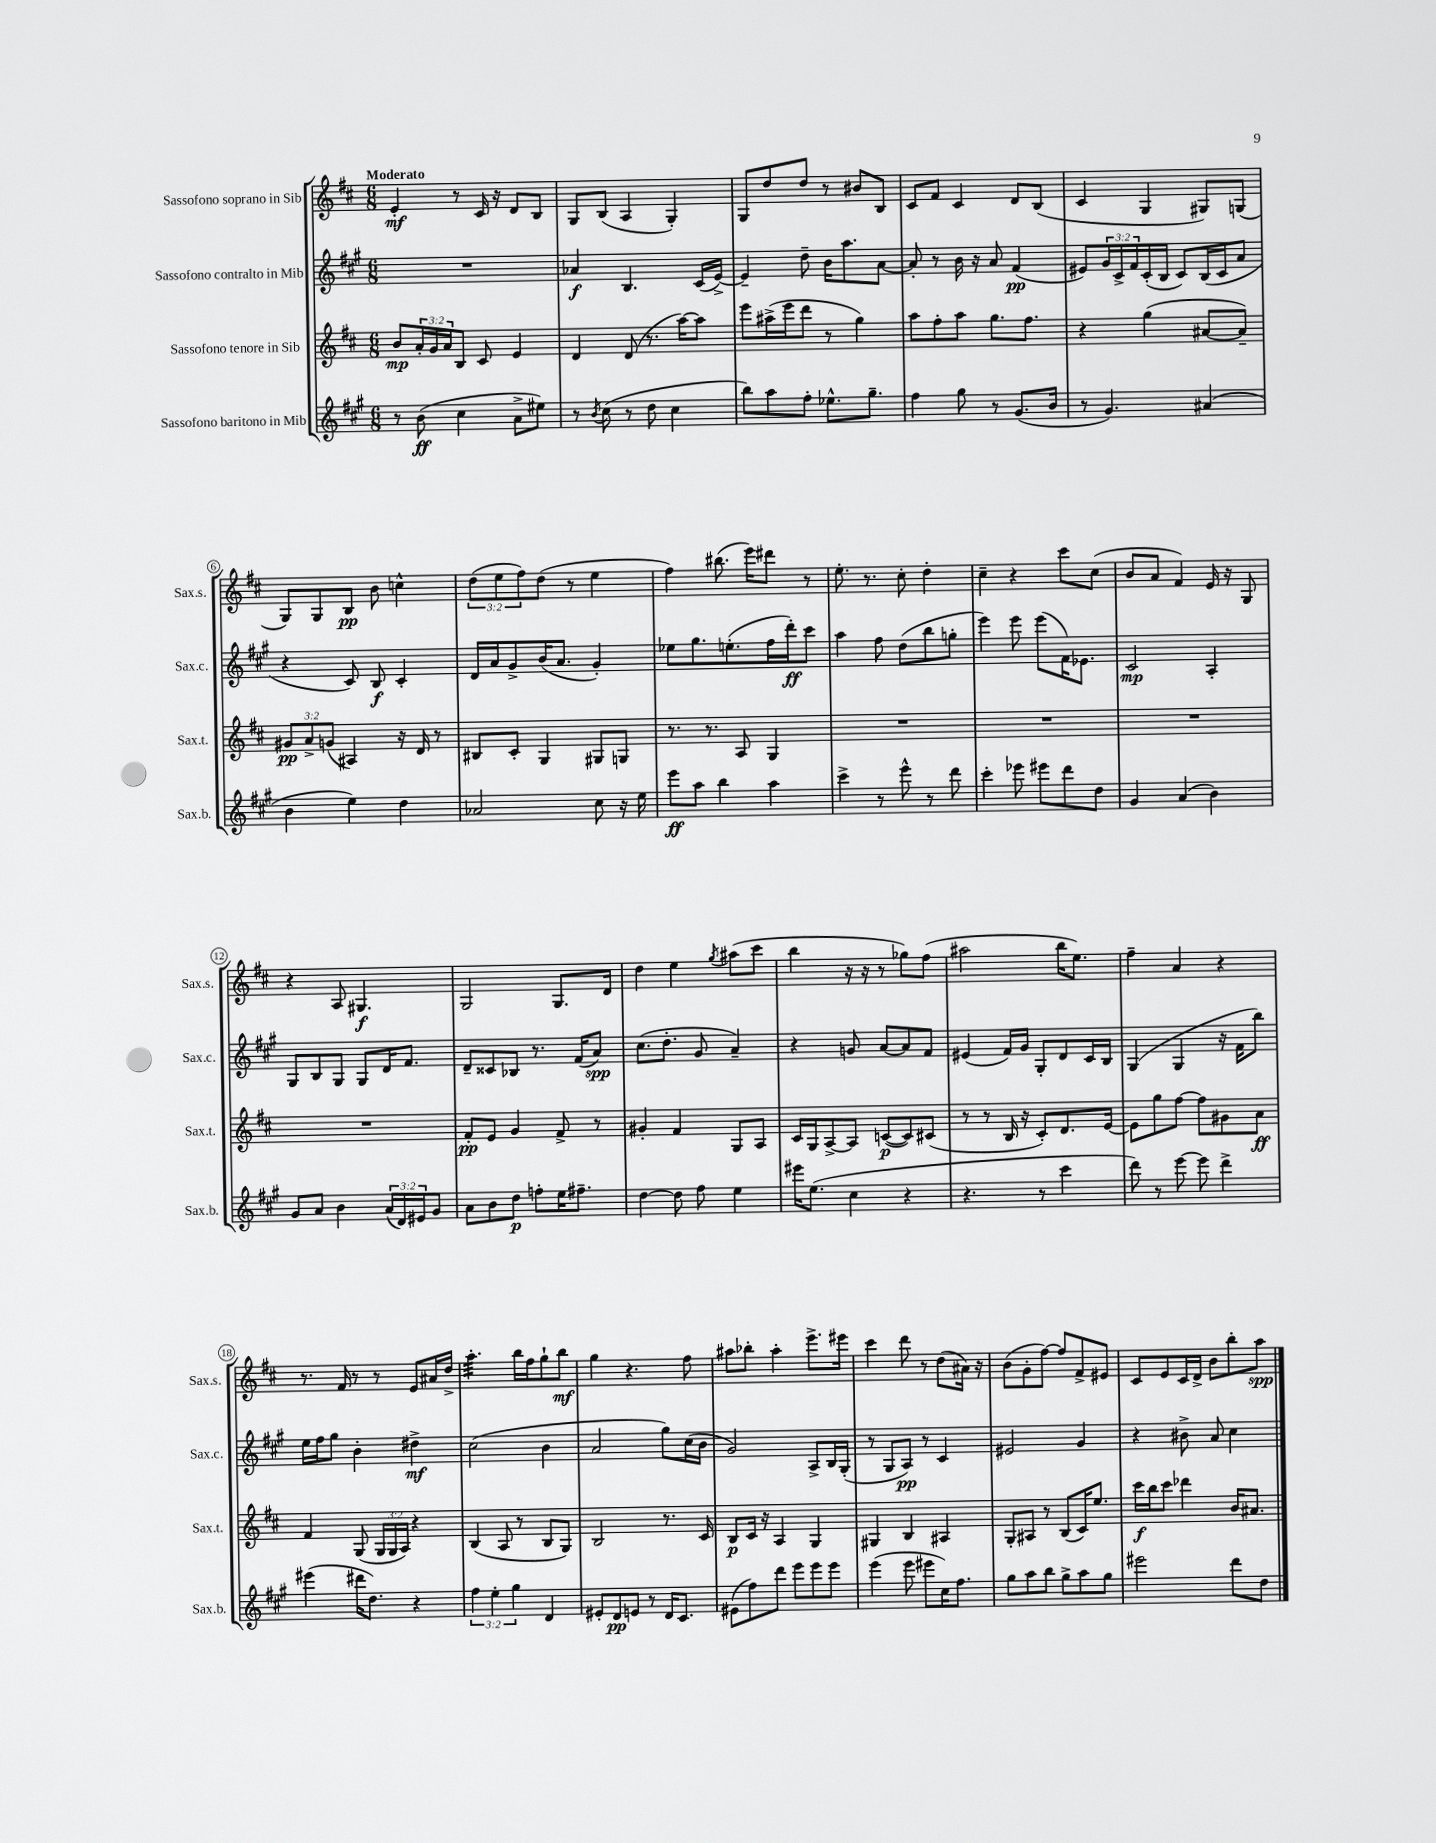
<<
\new StaffGroup <<
\new Staff = "s0" \with { instrumentName = "Sassofono soprano in Sib" shortInstrumentName = "Sax.s." } {
    \clef treble \key d \major \numericTimeSignature \time 6/8 \override Staff.TupletNumber.text = #tuplet-number::calc-fraction-text \tempo "Moderato"
    e'4-.\mf r8 cis'16 r16 d'8 b8 |
    g8 b8( a4 g4-.) |
    g8 d''8 d''8 r8 bis'8 b8 |
    cis'8 fis'8 cis'4 d'8 b8( |
    cis'4 g4 gis8) g8( |
    g8) g8 b8\pp b'8 c''4-^ |
    \tuplet 3/2 { d''8( e''8 fis''8) } d''8( r8 e''4 |
    fis''4) bis''8.( e'''16) dis'''8 r8 |
    e''8.-. r8. cis''8-. d''4-. |
    cis''4-- r4 cis'''8 cis''8( |
    b'8 a'8 fis'4) e'16 r16 g8 |
    r4 a8 gis4.\f |
    g2 g8. d'16 |
    d''4 e''4 \acciaccatura { g''8 } ais''8( cis'''8 |
    b''4 r16 r16 r8 ges''8) fis''8( |
    ais''2 b''16 e''8.) |
    fis''4-- a'4 r4 |
    r8. fis'16 r8 r8 e'8 ais'16 d''16-> |
    a''4.:32-. b''16 fis''16 g''8-! b''8\mf |
    g''4 r4. fis''8 |
    ais''8 bes''8-. ais''4-. e'''8.-> eis'''16 |
    cis'''4 d'''8 r8 d''8( ais'16) r16 |
    b'8( g'8-. fis''8~) fis''8 fis'8-> eis'8 |
    cis'8 e'8 cis'16 d'16-> b'8 b''8-. a''8\spp \bar "|." |
}
\new Staff = "s1" \with { instrumentName = "Sassofono contralto in Mib" shortInstrumentName = "Sax.c." } {
    \clef treble \key a \major \numericTimeSignature \time 6/8 \override Staff.TupletNumber.text = #tuplet-number::calc-fraction-text
    R2. |
    aes'4\f b4. cis'16( e'16~->) |
    e'4-- d''8-- b'16 a''8. a'8~ |
    a'8-. r8 b'16 r16 a'8 fis'4\pp( |
    eis'8) \tuplet 3/2 { gis'16 cis'16-> fis'16 } cis'16-.( b16 cis'8) b16( cis'16 a'8 |
    r4 cis'8) b8\f cis'4-. |
    d'16 a'16 gis'8-> b'16( a'8. gis'4-.) |
    ees''8 gis''8. e''8.-.( fis''16 d'''16-.\ff) cis'''8 |
    a''4 fis''8 d''8( b''8 g''8-. |
    e'''4) e'''8 e'''8( fis'16) ees'8. |
    cis'2\mp a4-. |
    gis8 b8 gis8 gis8 d'16 fis'8. |
    d'8-- cisis'8 bes8 r8. fis'16( a'8\spp) |
    cis''8.( d''8.-. gis'8 a'4--) |
    r4 g'8 a'8~ a'8 fis'8 |
    eis'4( fis'16) gis'16 gis8-. d'8 cis'16 b16 |
    gis4( gis4 r16 fis'16 b''8) |
    e''16 fis''16 gis''8 b'4-. dis''4->\mf |
    cis''2( b'4 |
    a'2 gis''8) cis''16( b'16 |
    gis'2) a8-> b16 gis16-.( |
    r8 gis8 a8\pp) r8 cis'4 |
    eis'2 gis'4 |
    r4 bis'8-> a'8 cis''4 \bar "|." |
}
\new Staff = "s2" \with { instrumentName = "Sassofono tenore in Sib" shortInstrumentName = "Sax.t." } {
    \clef treble \key d \major \numericTimeSignature \time 6/8 \override Staff.TupletNumber.text = #tuplet-number::calc-fraction-text
    b'8\mp \tuplet 3/2 { a'16-. g'16 a'16 } b8 cis'8 e'4 |
    d'4 d'8( r8. a''16~) a''8 |
    e'''8 ais''16->( e'''16 d'''8 r8 g''4) |
    a''8 fis''8-. a''8 g''8. fis''8. |
    r4 g''4( ais'8~ ais'8--) |
    \tuplet 3/2 { gis'8\pp a'8-> g'8( } ais4) r16 d'16 r8 |
    bis8 cis'8-. g4 gis8 g8 |
    r8. r8. a8 g4 |
    R2. |
    R2. |
    R2. |
    R2. |
    fis'8-.\pp e'8 g'4 fis'8-> r8 |
    gis'4-. fis'4 g8 a8 |
    cis'16 g16 a8~-> a8 c'8~\p( c'8) cis'8( |
    r8 r8 b16 r16 cis'8-.) d'8. e'16~ |
    e'8 g''8 fis''8~ fis''8 gis'8 a'8\ff |
    fis'4 g8( \tuplet 3/2 { g16 g16 a16) } r4 |
    b4( a8 r8 b8 g8) |
    b2 r8. cis'16 |
    b8\p cis'16 r16 a4 g4 |
    gis4 b4 ais4 |
    g8-. ais8 r8 b8( cis'16) e''8. |
    cis'''16\f b''16 cis'''8 des'''4 b'16 ais'8. \bar "|." |
}
\new Staff = "s3" \with { instrumentName = "Sassofono baritono in Mib" shortInstrumentName = "Sax.b." } {
    \clef treble \key a \major \numericTimeSignature \time 6/8 \override Staff.TupletNumber.text = #tuplet-number::calc-fraction-text
    r8 b'8\ff( cis''4 a'8-> eis''8) |
    r8 \acciaccatura { b'8 } cis''8( r8 d''8 cis''4 |
    b''8) a''8 fis''8-. ees''8.-^ gis''8.-- |
    fis''4 gis''8 r8 gis'8.( b'16 |
    r8 gis'4.) ais'4( |
    b'4 e''4) d''4 |
    aes'2 cis''8 r16 e''16 |
    e'''8\ff a''8 b''4 a''4 |
    cis'''4-> r8 e'''8-^ r8 d'''8 |
    cis'''4-. ees'''8 eis'''8 d'''8 d''8 |
    gis'4 a'4( b'4) |
    gis'8 a'8 b'4 \tuplet 3/2 { a'16( d'16) eis'16 } gis'8 |
    a'8 b'8 d''8\p f''8-. e''16 fis''8.-- |
    d''4~ d''8 fis''8 e''4 |
    eis'''16 e''8.( cis''4 r4 |
    r4. r8 cis'''4 |
    d'''8) r8 e'''8~ e'''8 d'''4-> |
    eis'''4( dis'''16 d''8.) r4 |
    \tuplet 3/2 { fis''4 e''4-. gis''4 } d'4 |
    eis'8-. d'8\pp e'8 r8 d'16 cis'8. |
    eis'8( fis''8) d'''8 e'''8 e'''8 e'''8 |
    e'''4( e'''8 eis'''8 cis''16) fis''8. |
    gis''8 a''8 b''8 gis''8-> a''8 gis''8 |
    eis'''2 d'''8 d''8 \bar "|." |
}
>>
>>
\layout { \context { \Score \override BarNumber.stencil = #(make-stencil-circler 0.1 0.3 ly:text-interface::print) } }
